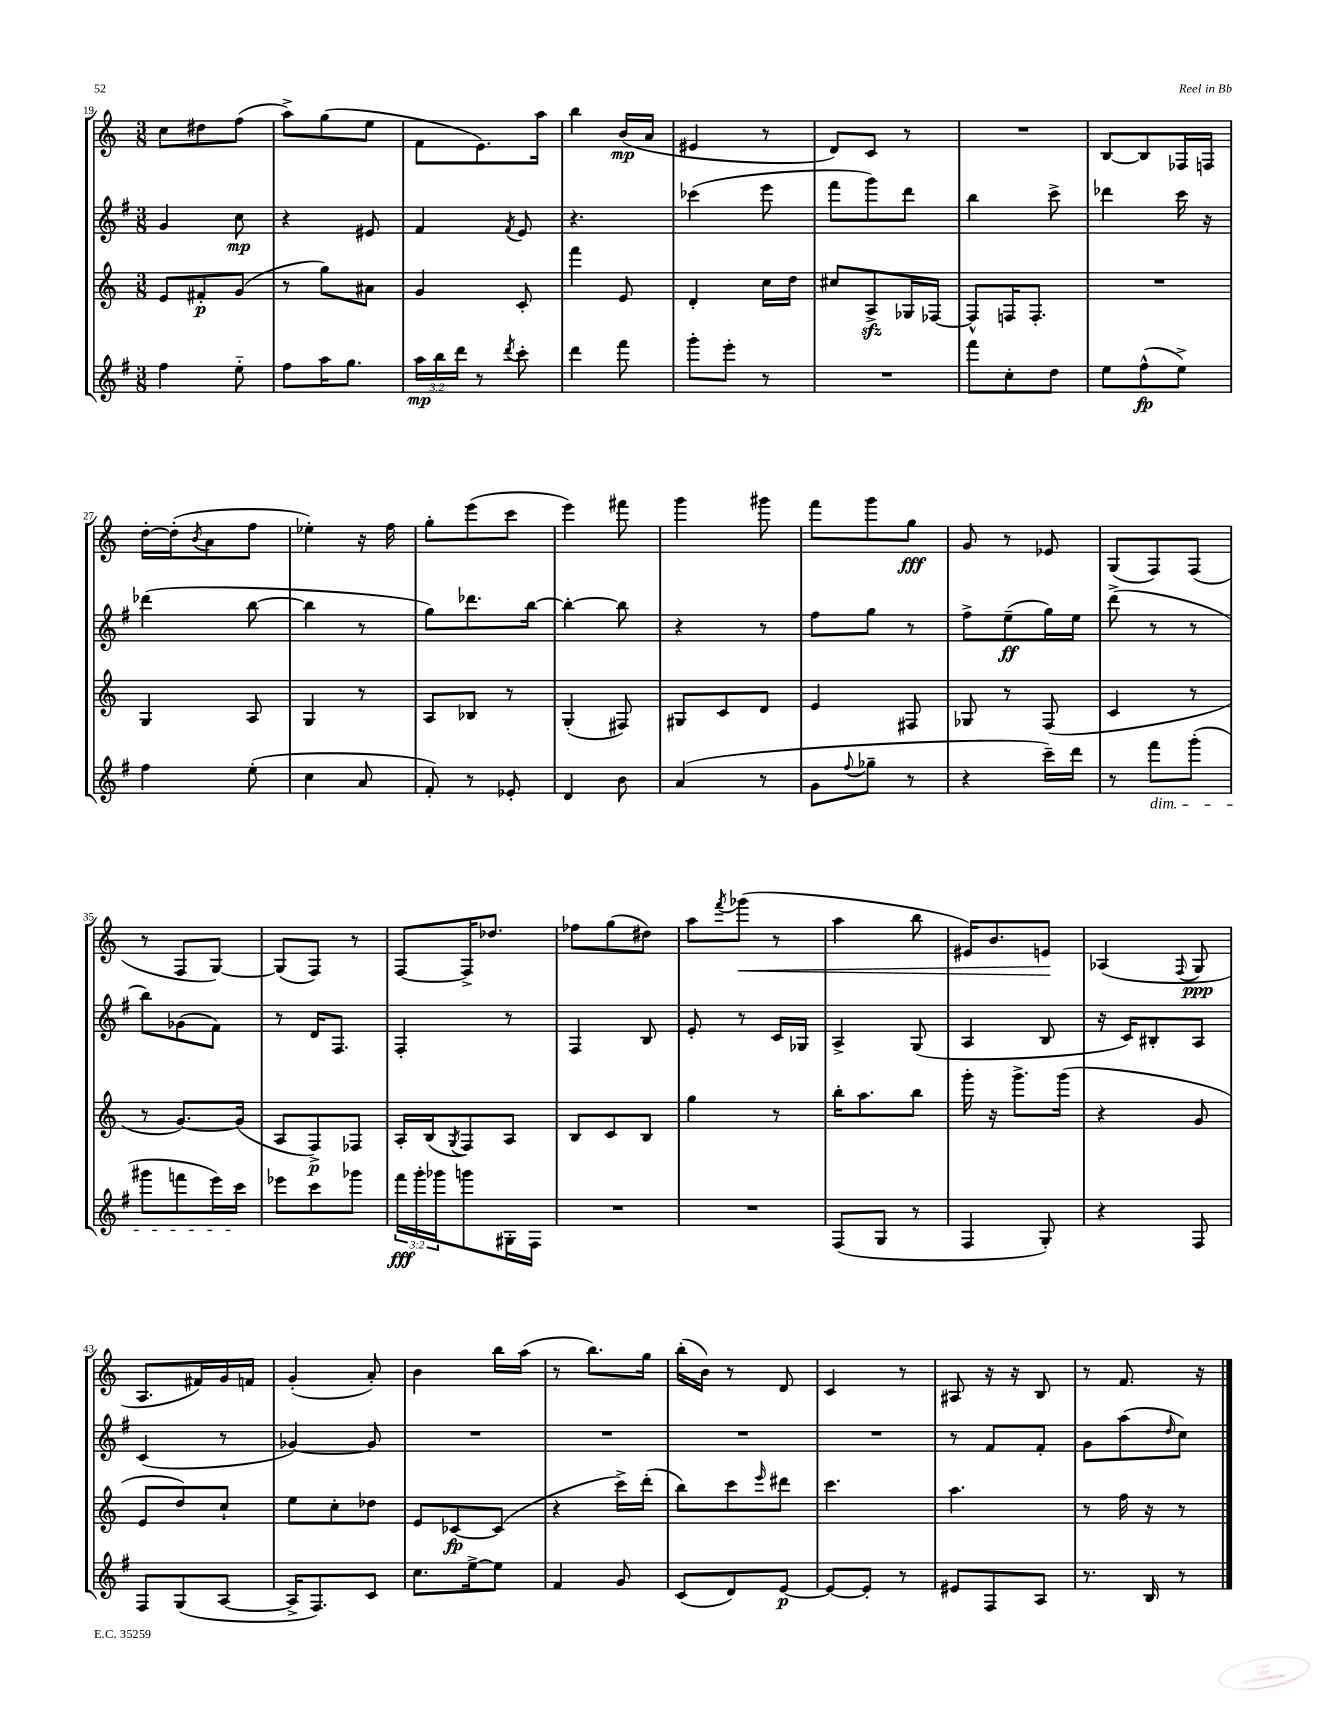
<<
\new StaffGroup <<
\new Staff = "s0" {
    \clef treble \key c \major \numericTimeSignature \time 3/8
    c''8 dis''8 f''8( |
    a''8->) g''8( e''8 |
    f'8 e'8.) a''16 |
    b''4 b'16\mp( a'16 |
    eis'4 r8 |
    d'8) c'8 r8 |
    R4. |
    b8~ b8 fes16 f16 |
    d''16~-. d''16-.( \acciaccatura { b'8 } a'8 f''8 |
    ees''4-.) r16 f''16 |
    g''8-. e'''8( c'''8 |
    e'''4) fis'''8 |
    g'''4 gis'''8 |
    f'''8 g'''8 g''8\fff |
    g'8 r8 ees'8 |
    g8( f8) f8( |
    r8 f8 g8~) |
    g8( f8) r8 |
    f8~ f16-> des''8. |
    fes''8 g''8( dis''8) |
    a''8 \acciaccatura { f'''8 } ges'''8\<( r8 |
    a''4 b''8 |
    eis'16) b'8. e'8\! |
    aes4( \appoggiatura { f8 } g8\ppp |
    a8. fis'16) g'16 f'16 |
    g'4-.( a'8-.) |
    b'4 b''16 a''16( |
    r8 b''8.) g''16 |
    b''16-.( b'16) r8 d'8 |
    c'4 r8 |
    ais8 r16 r16 b8 |
    r8 f'8. r16 \bar "|." |
}
\new Staff = "s1" {
    \clef treble \key g \major \numericTimeSignature \time 3/8
    g'4 c''8\mp |
    r4 eis'8 |
    fis'4 \acciaccatura { fis'8 } e'8 |
    r4. |
    ces'''4( e'''8 |
    fis'''8 g'''8) d'''8 |
    b''4 c'''8-> |
    des'''4 c'''16 r16 |
    des'''4( b''8~ |
    b''4 r8 |
    g''8) des'''8. b''16~ |
    b''4~-. b''8 |
    r4 r8 |
    fis''8 g''8 r8 |
    fis''8-> e''8--\ff( g''16) e''16 |
    d'''8->( r8 r8 |
    b''8) ges'8( fis'8) |
    r8 d'16 fis8. |
    fis4-. r8 |
    fis4 b8 |
    e'8-. r8 c'16 ges16 |
    a4-> g8( |
    a4 b8 |
    r16 c'16) bis8-. a8 |
    c'4( r8 |
    ges'4~) ges'8 |
    R4. |
    R4. |
    R4. |
    R4. |
    r8 fis'8 fis'8-. |
    g'8 a''8( \grace { d''16 } c''8) \bar "|." |
}
\new Staff = "s2" {
    \clef treble \key c \major \numericTimeSignature \time 3/8
    e'8 fis'8-.\p g'8( |
    r8 g''8) ais'8 |
    g'4 c'8-. |
    f'''4 e'8 |
    d'4-. c''16 d''16 |
    cis''8 a8->\sfz ges16 fes16~ |
    fes8-^ f16 f8.-. |
    R4. |
    g4 a8 |
    g4 r8 |
    a8 bes8 r8 |
    g4-.( fis8) |
    gis8 c'8 d'8 |
    e'4 fis8 |
    ges8 r8 f8( |
    c'4 r8 |
    r8 g'8.~) g'16( |
    a8 f8->\p) fes8 |
    a16-. b16( \acciaccatura { g8 } f8) a8 |
    b8 c'8 b8 |
    g''4 r8 |
    b''16-. a''8. b''8 |
    g'''16-. r16 g'''8.-> g'''16( |
    r4 g'8 |
    e'8 d''8) c''8-! |
    e''8 c''8-. des''8 |
    e'8 ces'8~\fp ces'8( |
    r4 c'''16->) d'''16-.( |
    b''8) c'''8 \grace { e'''16 } dis'''8 |
    c'''4. |
    a''4. |
    r8 f''16 r16 r8 \bar "|." |
}
\new Staff = "s3" {
    \clef treble \key g \major \numericTimeSignature \time 3/8 \override Staff.TupletNumber.text = #tuplet-number::calc-fraction-text
    fis''4 e''8-_ |
    fis''8 a''16 g''8. |
    \tuplet 3/2 { a''16\mp b''16 d'''16 } r8 \acciaccatura { d'''8 } c'''8-. |
    d'''4 fis'''8 |
    g'''8-. e'''8-. r8 |
    R4. |
    fis'''8 c''8-. d''8 |
    e''8 fis''8-^\fp( e''8->) |
    fis''4 e''8-.( |
    c''4 a'8 |
    fis'8-.) r8 ees'8-. |
    d'4 b'8 |
    a'4( r8 |
    g'8 \appoggiatura { fis''8 } ges''8-- r8 |
    r4 c'''16--) d'''16 |
    r8 fis'''8\dim g'''8-.( |
    gis'''8 f'''8 e'''16) c'''16\! |
    ees'''8 c'''8 ges'''8 |
    \tuplet 3/2 { fis'''16\fff g'''16-. ges'''16 } g'''8 gis16-. fis16 |
    R4. |
    R4. |
    fis8( g8 r8 |
    fis4 g8-.) |
    r4 fis8 |
    fis8 g8( a8~ |
    a16-> fis8.) c'8 |
    c''8. e''16~-> e''8 |
    fis'4 g'8 |
    c'8( d'8) e'8~\p |
    e'8~ e'8-. r8 |
    eis'8 fis8 a8 |
    r8. b16 r8 \bar "|." |
}
>>
>>
\layout { \context { \Score currentBarNumber = #19 } }
